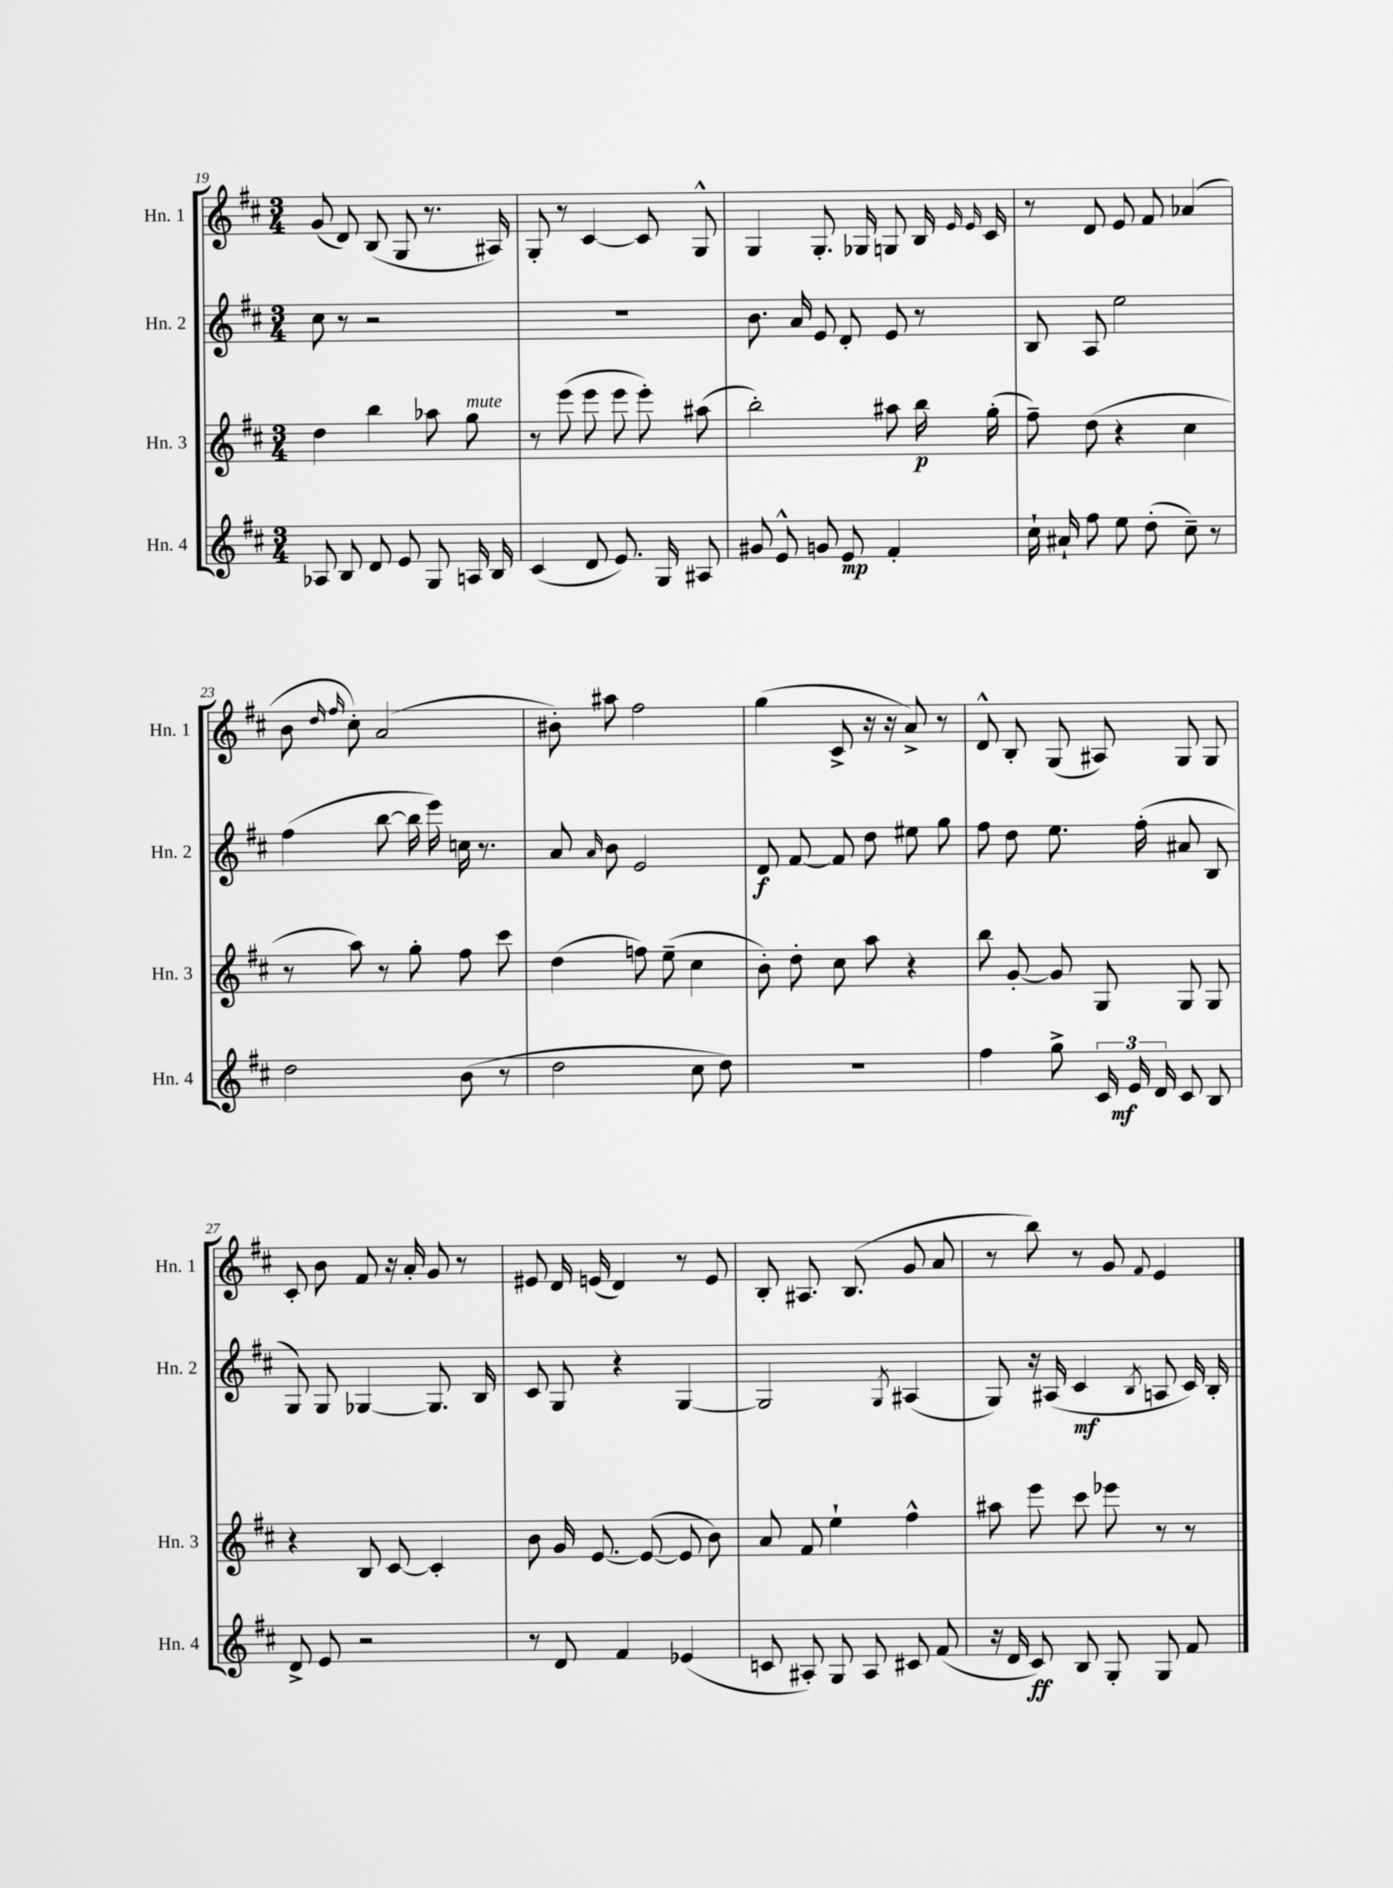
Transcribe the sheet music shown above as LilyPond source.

<<
\new StaffGroup <<
\new Staff = "s0" \with { instrumentName = "Hn. 1" shortInstrumentName = "Hn. 1" } {
    \clef treble \key d \major \numericTimeSignature \time 3/4
    \autoBeamOff g'8( d'8) b8( g8 r8. ais16) |
    g8-. r8 cis'4~ cis'8 g8-^ |
    g4 g8.-. ges16 g8 b16 \grace { e'16 e'16 } cis'16 |
    r8 d'8 e'8 fis'8 aes'4( |
    b'8 \grace { d''16 fis''16 } cis''8-.) a'2( |
    bis'8-.) ais''8 fis''2 |
    g''4( cis'8-> r16 r16 a'8->) r8 |
    d'8-^ b8-. g8( ais8) g8 g8 |
    cis'8-. b'8 fis'8 r16 a'16-. g'8 r8 |
    eis'8 d'16 e'16( d'4) r8 e'8 |
    b8-. ais8. b8.( g'8 a'8 |
    r8 b''8) r8 g'8 \appoggiatura { fis'8 } e'4 \bar "|." |
}
\new Staff = "s1" \with { instrumentName = "Hn. 2" shortInstrumentName = "Hn. 2" } {
    \clef treble \key d \major \numericTimeSignature \time 3/4
    \autoBeamOff cis''8 r8 r2 |
    R2. |
    b'8. a'16 e'8 d'8-. e'8 r8 |
    b8 a8 e''2 |
    fis''4( b''8~ b''16 e'''16) c''16 r8. |
    a'8 \grace { a'16 } b'8 e'2 |
    d'8\f fis'8~ fis'8 d''8 eis''8 g''8 |
    fis''8 d''8 e''8. fis''16-.( ais'8 b8 |
    g8) g8 ges4~ ges8. b16 |
    cis'8 g8 r4 g4~ |
    g2 \acciaccatura { g8 } ais4( |
    g8) r16 ais16( cis'4\mf \acciaccatura { b8 } a8 cis'16) b16-. \bar "|." |
}
\new Staff = "s2" \with { instrumentName = "Hn. 3" shortInstrumentName = "Hn. 3" } {
    \clef treble \key d \major \numericTimeSignature \time 3/4
    \autoBeamOff d''4 b''4 aes''8 g''8^\markup { \italic "mute" } |
    r8 e'''8( e'''8 e'''8 e'''8-.) ais''8( |
    b''2-.) ais''8 b''16\p g''16-.( |
    fis''8--) d''8( r4 cis''4 |
    r8 a''8) r8 g''8-. fis''8 cis'''8 |
    d''4( f''8) e''8--( cis''4 |
    b'8-.) d''8-. cis''8 a''8 r4 |
    b''8 g'8~-. g'8 g8 g8 g8 |
    r4 b8 cis'8~ cis'4-. |
    b'8 g'16 e'8.~ e'8~( e'8 b'8) |
    a'8 fis'8 e''4-! fis''4-^ |
    ais''8 e'''8 cis'''8 ees'''8 r8 r8 \bar "|." |
}
\new Staff = "s3" \with { instrumentName = "Hn. 4" shortInstrumentName = "Hn. 4" } {
    \clef treble \key d \major \numericTimeSignature \time 3/4
    \autoBeamOff aes8 b8 d'8 e'8 g8 a16 b16 |
    cis'4( d'8 e'8.) g16 ais8 |
    gis'8 e'8-^ g'8 e'8\mp fis'4-. |
    cis''16-! ais'16-! fis''8 e''8 d''8-.( cis''8--) r8 |
    d''2 b'8( r8 |
    d''2 cis''8 d''8) |
    R2. |
    fis''4 g''8-> \tuplet 3/2 { cis'16 e'16\mf d'16 } cis'8 b8 |
    d'8-> e'8 r2 |
    r8 d'8 fis'4 ees'4( |
    c'8 ais8-.) g8 ais8 cis'8 fis'8( |
    r16 d'16 cis'8\ff) b8 g8-. g8 fis'8 \bar "|." |
}
>>
>>
\layout { \context { \Score currentBarNumber = #19 } }
